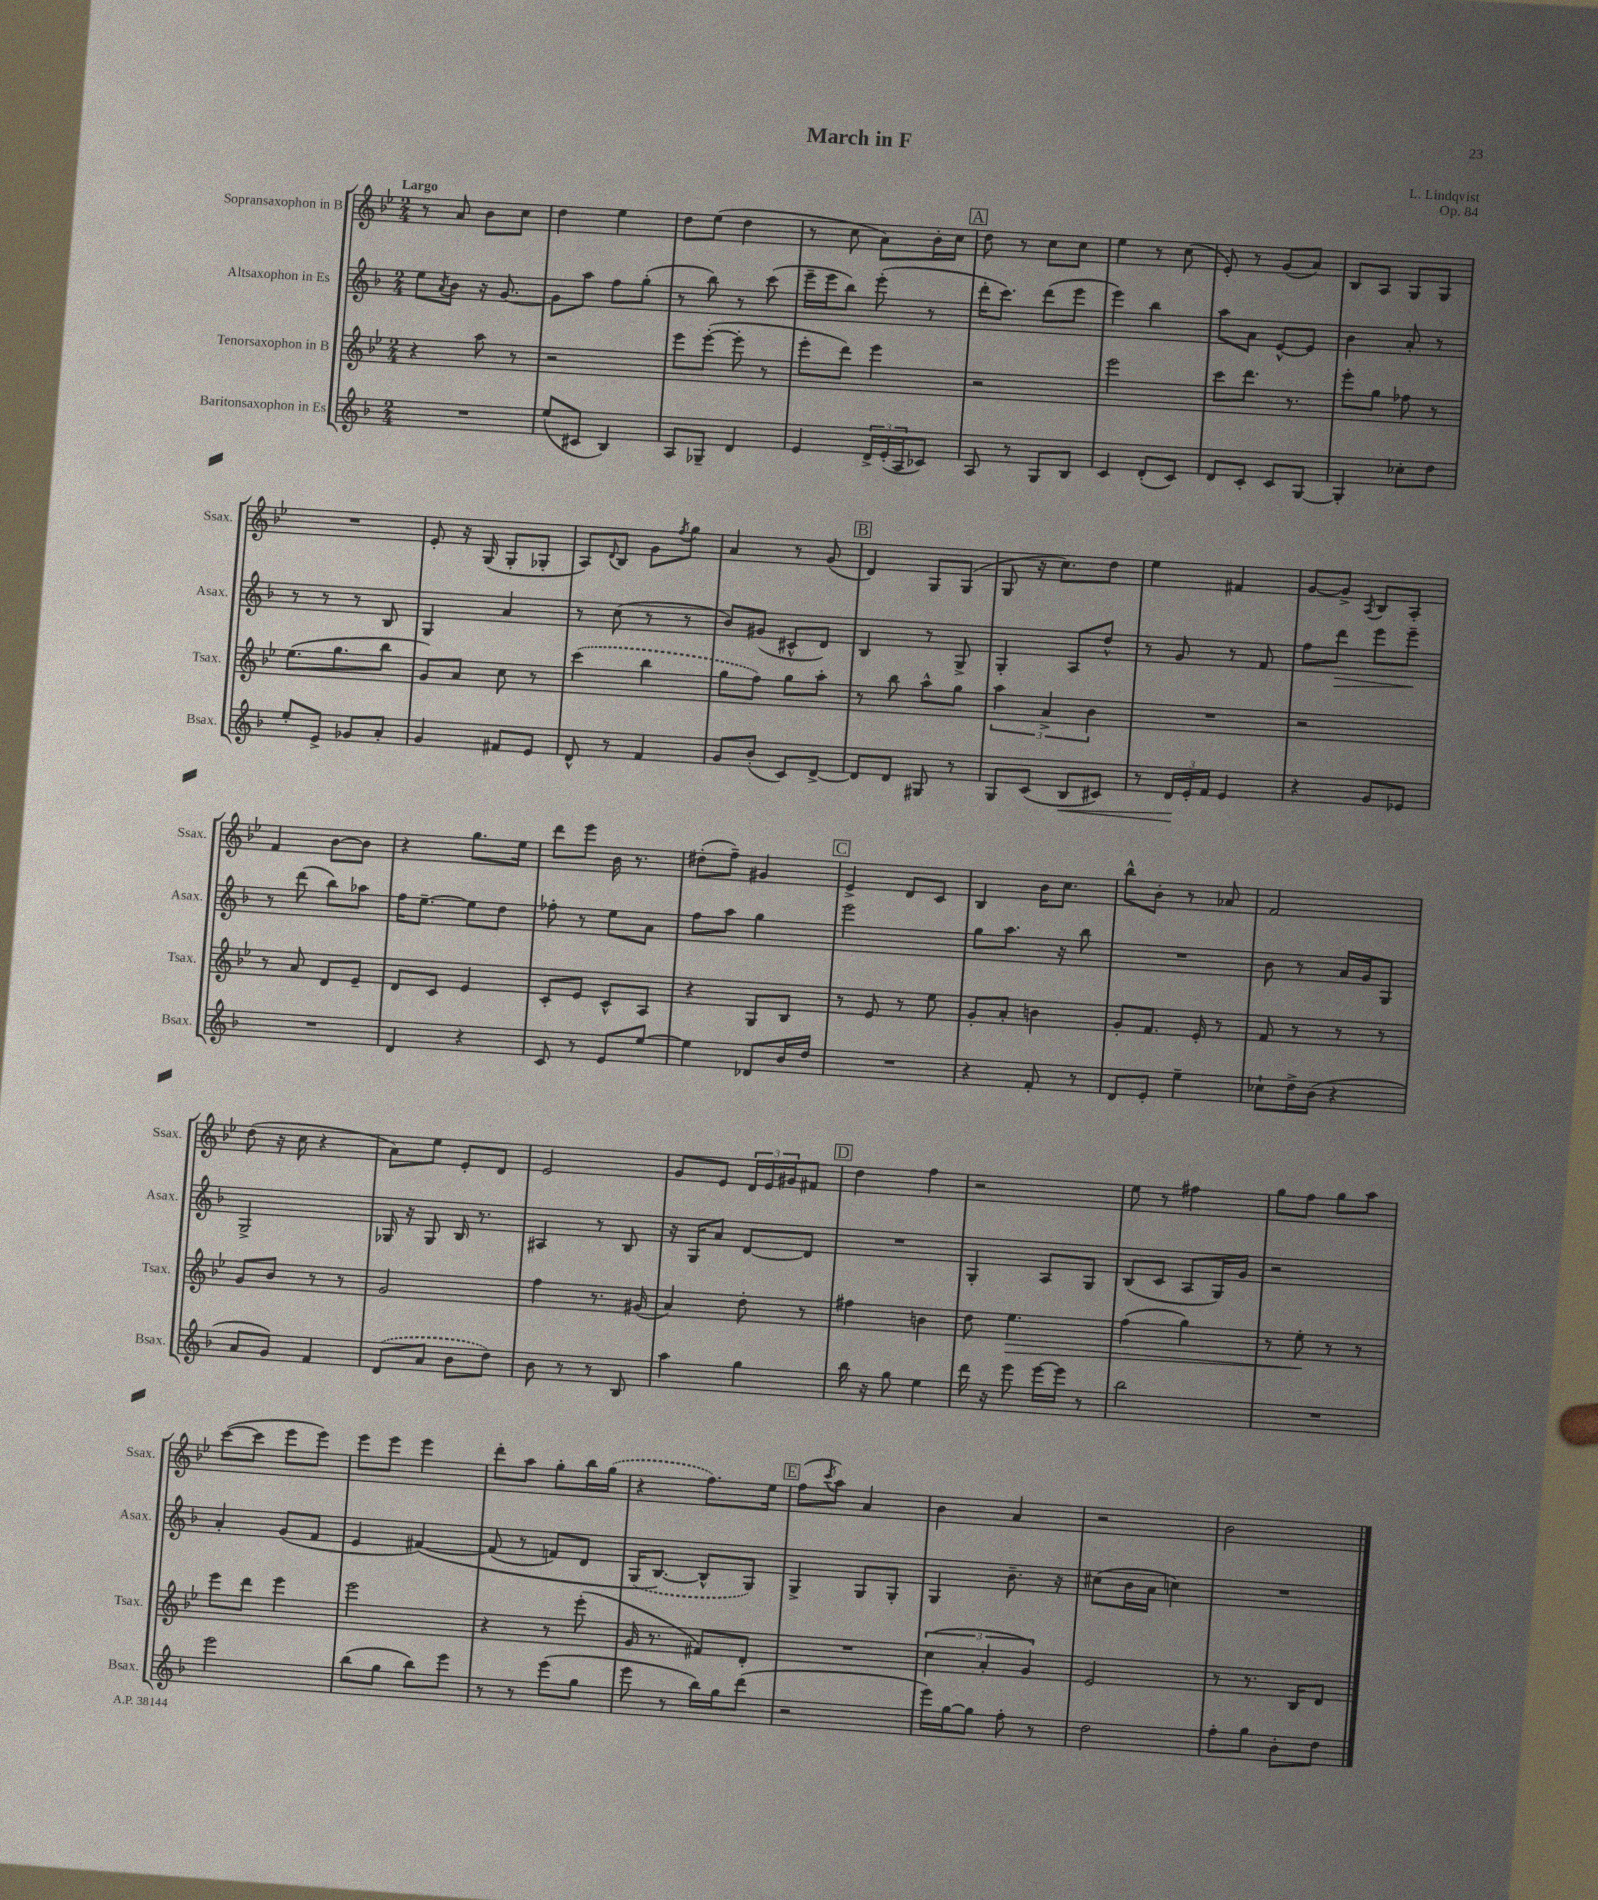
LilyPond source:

\header { title = "March in F" composer = "L. Lindqvist" opus = "Op. 84" }
<<
\new StaffGroup <<
\new Staff = "s0" \with { instrumentName = "Sopransaxophon in B" shortInstrumentName = "Ssax." } {
    \clef treble \key bes \major \numericTimeSignature \time 2/4 \tempo "Largo"
    r8 a'8 bes'8 c''8 |
    d''4 ees''4 |
    d''8 ees''8( d''4 |
    r8 c''8 a'8) bes'16-. c''16 |
    \mark \markup { \box "A" } d''8 r8 c''8 c''8 |
    ees''4 r8 c''8( |
    ees'8-.) r8 g'8( a'8) |
    bes8 a8 g8 g8 |
    R2 |
    ees'8-. r16 g16( g8-. ges8-. |
    a8) \appoggiatura { d'8 } bes8 g'8 \acciaccatura { f''8 } g''8 |
    a'4 r8 g'8( |
    \mark \markup { \box "B" } d'4) g8 g8( |
    g8 r16 c''8.) d''8 |
    ees''4 fis'4 |
    g'8~ g'8-> \acciaccatura { a8 } bes8 a8-. |
    f'4 bes'8~ bes'8 |
    r4 g''8. ees''16 |
    d'''8 ees'''8 bes'16 r8. |
    dis''8-.( f''8--) gis'4 |
    \mark \markup { \box "C" } ees'4-> d'8 c'8 |
    bes4 bes'16 c''8. |
    bes''8-^ bes'8-. r8 aes'8 |
    f'2 |
    d''8( r16 c''16 r4 |
    a'8) ees''8 ees'8-. d'8 |
    ees'2 |
    g'8 ees'8 \tuplet 3/2 { d'16 ees'16 gis'16 } fis'8 |
    \mark \markup { \box "D" } d''4 f''4 |
    r2 |
    ees''8 r8 fis''4 |
    g''8 f''8 g''8 a''8 |
    c'''8~( c'''8 ees'''8 ees'''8) |
    ees'''8 ees'''8 ees'''4 |
    d'''8-. a''8 g''8-. bes''16 \once \slurDashed g''16( |
    r4 f''8.) ees''16 |
    \mark \markup { \box "E" } f''8( \acciaccatura { c'''8 } a''8) a'4 |
    bes'4 a'4 |
    r2 |
    bes'2 \bar "|." |
}
\new Staff = "s1" \with { instrumentName = "Altsaxophon in Es" shortInstrumentName = "Asax." } {
    \clef treble \key f \major \numericTimeSignature \time 2/4
    e''8 \acciaccatura { a'8 } bes'8 r16 g'8.~ |
    g'8 a''8 f''8 g''8-.( |
    r8 bes''8) r8 c'''8( |
    e'''16-- e'''16 bes''8) e'''8-.( r8 |
    \mark \markup { \box "A" } d'''16-. c'''8.) d'''8( e'''8 |
    e'''4) bes''4 |
    a''8 a'8 e'8~-^ e'8 |
    bes'4 a'8-. r8 |
    r8 r8 r8 bes8 |
    g4 a'4 |
    r8 c''8( r8 r8 |
    bes'8) gis'8( cis'8-^ d'8) |
    \mark \markup { \box "B" } bes4 r8 g8-> |
    g4-. a8 d''8-^ |
    r8 g'8 r8 f'8 |
    f''8 d'''8\> e'''8 e'''8--\! |
    r8 d'''8( bes''8) aes''8 |
    f''16 e''8.~-- e''8 d''8 |
    fes''8-. r8 e''8 a'8 |
    f''8 a''8 g''4 |
    \mark \markup { \box "C" } e'''2 |
    g''8 a''8. r16 bes''8 |
    R2 |
    bes'8 r8 a'16 g'16 g8 |
    g2-> |
    ges16 r16 ges8 bes16 r8. |
    ais4 r8 bes8 |
    r16 g16 a'8 d'8~ d'8 |
    \mark \markup { \box "D" } R2 |
    g4-. a8 g8 |
    bes8( c'8 a8 g16) g'16 |
    r2 |
    a'4-. g'8( f'8 |
    e'4 fis'4~)\( |
    fis'8( r8 f'8) d'8 |
    \once \slurDashed g16( bes8.~\) bes8-^ g8) |
    \mark \markup { \box "E" } g4-> g8 g8-. |
    g4 bes'8.-- r16 |
    cis''8( bes'16 a'16 c''4) |
    R2 \bar "|." |
}
\new Staff = "s2" \with { instrumentName = "Tenorsaxophon in B" shortInstrumentName = "Tsax." } {
    \clef treble \key bes \major \numericTimeSignature \time 2/4
    r4 a''8 r8 |
    r2 |
    ees'''8 ees'''8~-.( ees'''8-. r8 |
    ees'''8-. d'''8) ees'''4 |
    \mark \markup { \box "A" } r2 |
    ees'''2 |
    c'''8 d'''8. r8. |
    ees'''8-. g''8 fes''8 r8 |
    ees''8.( g''8. bes''8 |
    g'8) a'8 c''8 r8 |
    \once \slurDashed c'''4( bes''4 |
    g''8 f''8) g''8 a''8-. |
    \mark \markup { \box "B" } r8 bes''8 a''8-^ g''8 |
    \tuplet 3/2 { a''4 a'4-> bes'4 } |
    R2 |
    r2 |
    r8 a'8 d'8 ees'8-- |
    d'8 c'8 ees'4 |
    c'8-. ees'8 c'8-^ a8 |
    r4 g8 bes8 |
    \mark \markup { \box "C" } r8 ees'8 r8 ees''8 |
    g'8-. a'8-. b'4 |
    g'8-. f'8. ees'16-. r8 |
    f'8 r8 r8 r8 |
    g'8 bes'8 r8 r8 |
    g'2 |
    f''4 r8. gis'16( |
    a'4) d''8-. r8 |
    \mark \markup { \box "D" } fis''4 b'4 |
    d''8 ees''4.\> |
    f''4( g''4) |
    r8 ees''8-.\! r8 r8 |
    ees'''8 d'''8 ees'''4 |
    ees'''2 |
    r4 r8 ees'''8-.( |
    g'16 r8. fis'8) d'8-. |
    \mark \markup { \box "E" } R2 |
    \tuplet 3/2 { c''4( a'4-. g'4) } |
    ees'2 |
    r8 r8. bes16 d'8 \bar "|." |
}
\new Staff = "s3" \with { instrumentName = "Baritonsaxophon in Es" shortInstrumentName = "Bsax." } {
    \clef treble \key f \major \numericTimeSignature \time 2/4
    R2 |
    e''8( cis'8 bes4) |
    a8 ges8-- d'4 |
    e'4 \tuplet 3/2 { d'16-> e'16-.( a16 } ces'8) |
    \mark \markup { \box "A" } a8 r8 g8 bes8 |
    c'4 d'8-.( c'8) |
    d'8 c'8-. c'8 g8~ |
    g4-. ces''8-. d''8 |
    e''8-. e'8-> ges'8 a'8-. |
    g'4 fis'8 e'8 |
    d'8-^ r8 f'4 |
    g'8 bes'8-.( c'8) d'8~-> |
    \mark \markup { \box "B" } d'8 d'8 gis8 r8 |
    g8 c'8( bes8\< cis'8) |
    r8 \tuplet 3/2 { d'16\! e'16-. f'16 } e'4 |
    r4 g'8 ees'8 |
    R2 |
    d'4 r4 |
    c'8 r8 e'8 e''8~ |
    e''4 des'8 bes'16 d''16 |
    \mark \markup { \box "C" } R2 |
    r4 f'8-. r8 |
    d'8 e'8-. e''4-- |
    ces''8-! d''16-> bes'16( r4 |
    a'8 g'8) f'4 |
    \once \slurDashed d'8( a'8 bes'8 d''8) |
    bes'8 r8 r8 bes8 |
    a''4 g''4 |
    \mark \markup { \box "D" } bes''16 r16 g''8 e''4 |
    d'''16 r16 e'''8 e'''16~ e'''16 r8 |
    bes''2 |
    R2 |
    e'''2 |
    bes''8( g''8 bes''8) e'''8 |
    r8 r8 e'''8( g''8 |
    e'''8 r8 bes''16) g''16 d'''8( |
    \mark \markup { \box "E" } r2 |
    e'''16) g''16~ g''8 f''8-. r8 |
    d''2 |
    f''8-. g''8 bes'8-. d''8 \bar "|." |
}
>>
>>
\layout { \context { \Score \remove "Bar_number_engraver" } }
